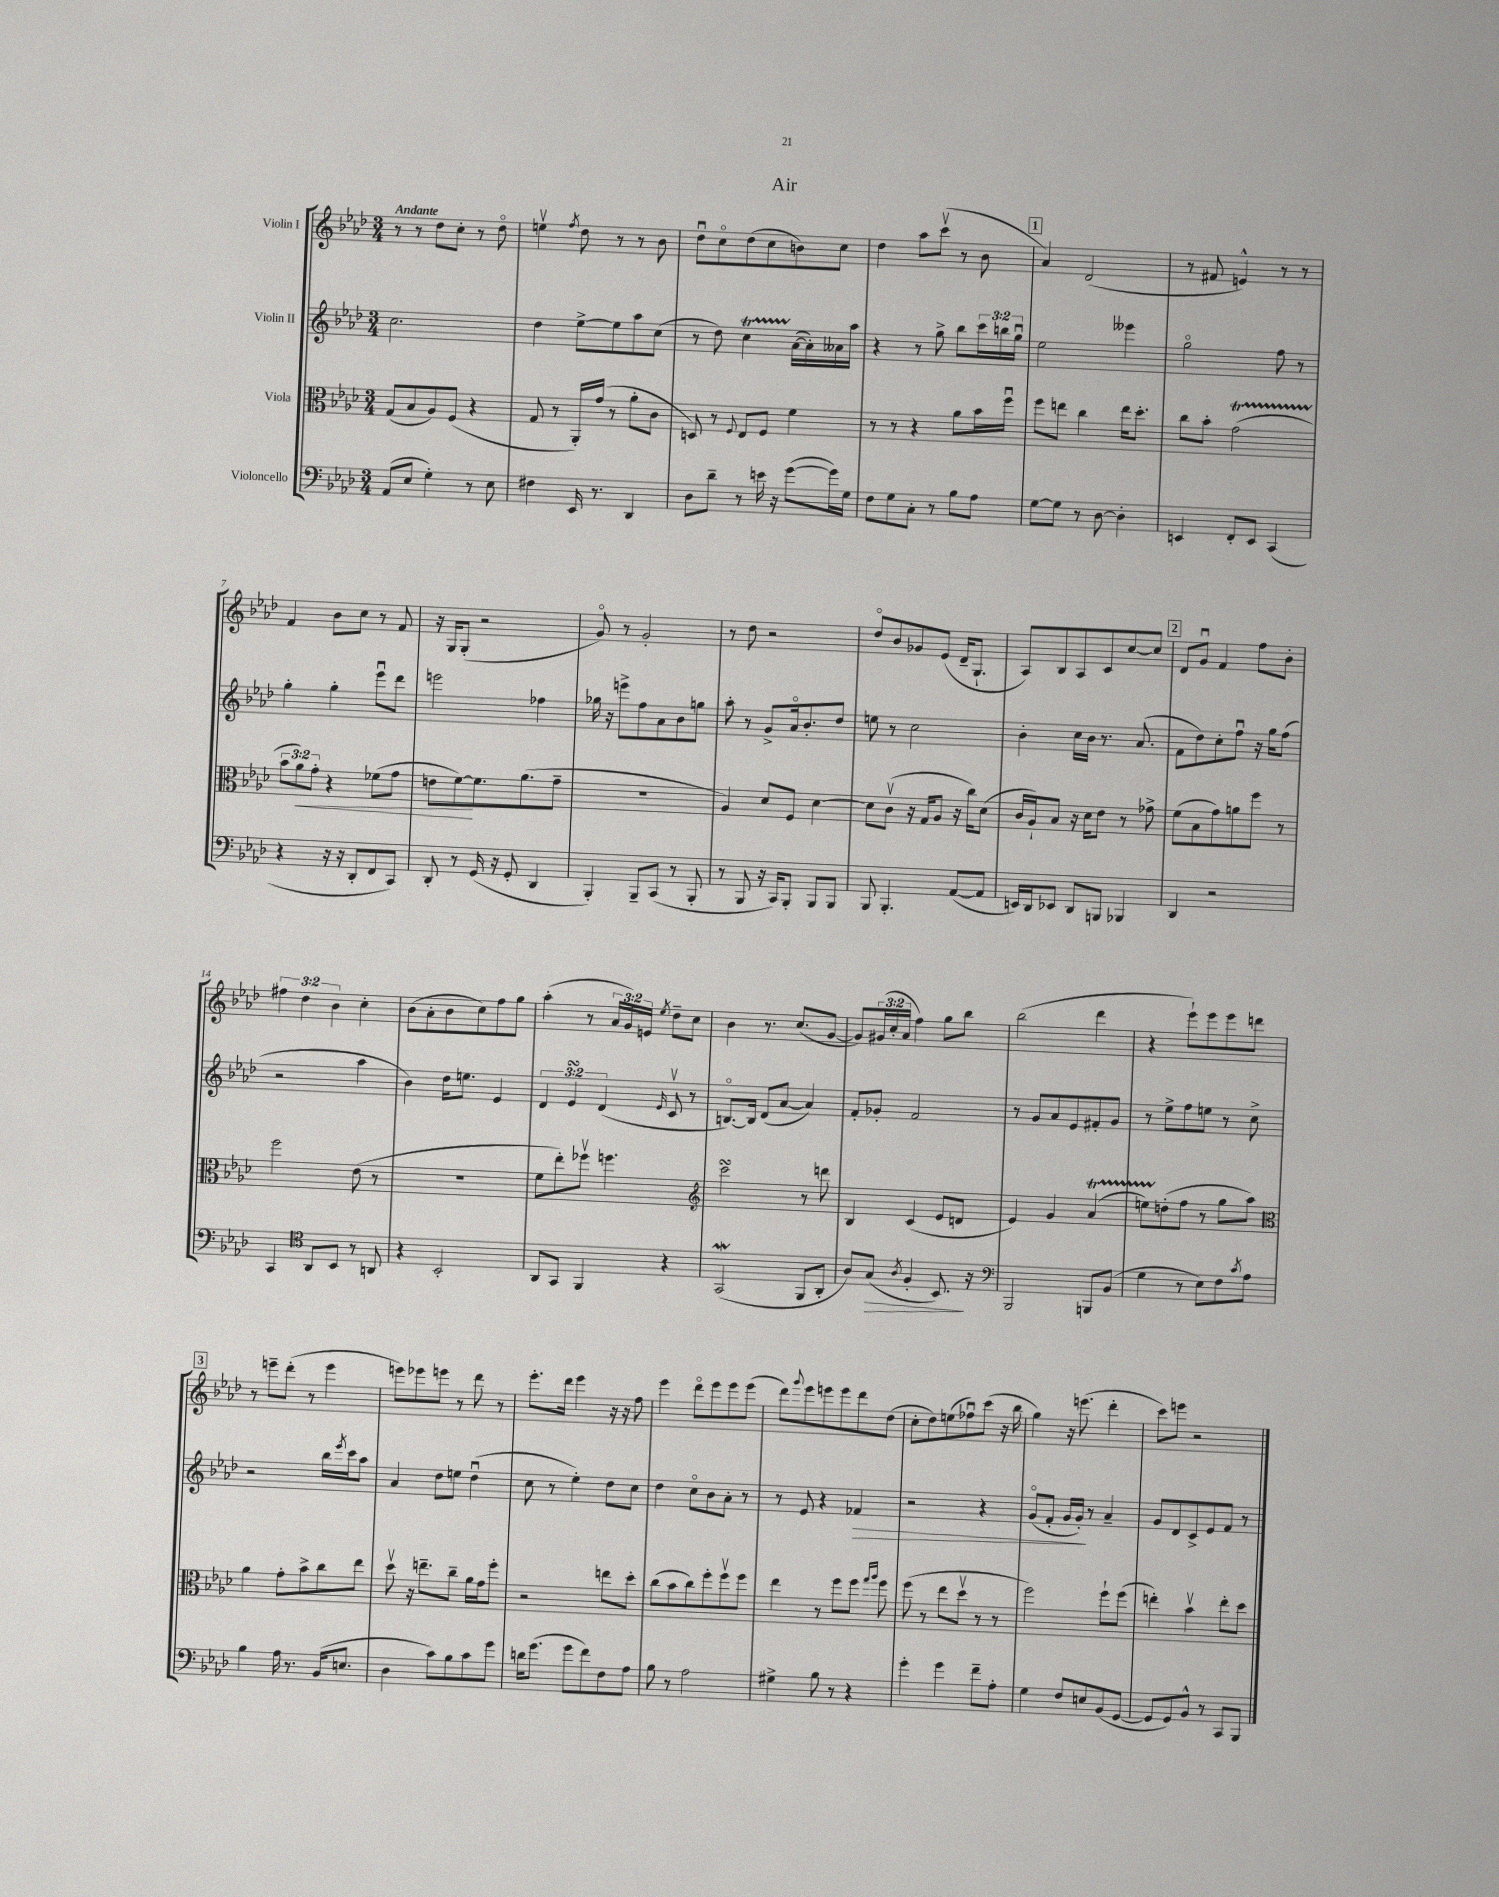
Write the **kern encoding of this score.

**kern	**dynam	**kern	**dynam	**kern	**dynam	**kern
*part4	*part4	*part3	*part3	*part2	*part2	*part1
*staff4	*staff4	*staff3	*staff3	*staff2	*staff2	*staff1
*I"Violoncello	*	*I"Viola	*	*I"Violin II	*	*I"Violin I
*clefF4	*	*clefC3	*	*clefG2	*	*clefG2
*k[b-e-a-d-]	*	*k[b-e-a-d-]	*	*k[b-e-a-d-]	*	*k[b-e-a-d-]
*M3/4	*	*M3/4	*	*M3/4	*	*M3/4
=1	=1	=1	=1	=1	=1	=1
!	!	!	!	!	!	!LO:TX:a:B:t=Andante
(8AA-/L	.	(8G/L	.	2.cc\	.	8r
8E-/J	.	8B-/	.	.	.	8r
4G'\)	.	8A-/)	.	.	.	8dd-\L
.	.	(8F/J	.	.	.	8cc'\J
8r	.	4r	.	.	.	8r
8E-\	.	.	.	.	.	8dd-\
=2	=2	=2	=2	=2	=2	=2
4F#X\	.	8G/	.	4dd-\	.	4eenv\
.	.	8r	.	.	.	.
.	.	.	.	.	.	8qff/
16EE-/	.	16AA-'/LL)	.	[8ee-^\L	.	8dd-\
8.r	.	(16g/JJ	.	.	.	.
.	.	8r	.	8ee-\]	.	8r
4DD-/	.	8a-'\L	.	8aa-\	.	8r
.	.	8c\J	.	(8cc\J	.	8b-\
=3	=3	=3	=3	=3	=3	=3
8D-\L	.	8Dn/)	.	8r	.	8dd-u\L
8d-~\J	.	8r	.	8dd-\)	.	8cc\
.	.	8qqF/	.	.	.	.
8r	.	8E-/L	.	4cct\	.	(8dd-\
16en\	.	8F/J	.	.	.	8cc\
16r	.	.	.	.	.	.
([8g\L	.	4f\	.	([16a-\LL	.	8bn\)
.	.	.	.	16a-'\])	.	.
16g\L])	.	.	.	16a--X\	.	8cc\J
16G\JJ	.	.	.	16aa-\JJ	.	.
=4	=4	=4	=4	=4	=4	=4
8F\L	.	8r	.	4r	.	4dd-\
8G\	.	8r	.	.	.	.
8C'\J	.	4r	.	8r	.	8aa-\L
8r	.	.	.	8gg^\	.	(8cccv\J
8B-\L	.	8a-\L	.	8bb-\L	.	8r
8A-\J	.	16b-\L	.	24ccc\L	.	8b-\
.	.	.	.	24bbn\	.	.
.	.	16ffu\JJ	.	.	.	.
.	.	.	.	24ggu\JJ	.	.
!!LO:REH:place=s1:t=1
=5	=5	=5	=5	=5	=5	=5
[8G\L	.	8ff\L	.	2ee-\	.	4a-/)
8G\J]	.	8een\J	.	.	.	.
8r	.	4cc\	.	.	.	(2d-/
[8D-\	.	.	.	.	.	.
4D-'\]	.	16ee\KL	.	4eee--X\	.	.
.	.	8.dd-'\J	.	.	.	.
=6	=6	=6	=6	=6	=6	=6
4EEn/	.	8cc\L	.	2gg\	.	8r
.	.	8b-'\J	.	.	.	8f#X/
8FF'/L	.	(2gt\	.	.	.	4en^^/)
8EE/J	.	.	.	.	.	.
(4CC/	.	.	.	8ff\	.	8r
.	.	.	.	8r	.	8r
!!LO:LB:g=z
=7	=7	=7	=7	=7	=7	=7
4r	.	12b-\L	.	4gg'\	.	4f/
!	!	!	!LO:HP:b	!	!	!
.	.	12a-\)	<	.	.	.
.	.	12g'\J	.	.	.	.
16r	.	4r	.	4gg'\	.	8b-\L
16r	.	.	.	.	.	.
8DD-'/L	.	.	.	.	.	8cc\J
8FF/	.	(8f-X\L	.	8eee-u\L	.	8r
8CC/J)	.	8g\J	.	8ddd-\J	.	8f/
=8	=8	=8	=8	=8	=8	=8
8DD-'/	.	8en\L	.	2eeen\	.	16r
.	.	.	.	.	.	16G/KL
8r	.	[8f\)	.	.	.	(8G'/J
(16GG/	.	8.f\]	[	.	.	2r
16r	.	.	.	.	.	.
8GG'/	.	.	.	.	.	.
.	.	(8.a-\	.	.	.	.
4DD-/	.	.	.	4ff-X\	.	.
.	.	8g~\J	.	.	.	.
=9	=9	=9	=9	=9	=9	=9
4BBB-'/)	.	2.r	.	16gg-X\	.	8g/)
.	.	.	.	16r	.	.
.	.	.	.	8eeen^\L	.	8r
8BBB-~/L	.	.	.	8ff\	.	2g'/
(8CC/J	.	.	.	8a-\	.	.
8r	.	.	.	8b-\	.	.
8BBB-'/	.	.	.	8ggn\J	.	.
=10	=10	=10	=10	=10	=10	=10
8r	.	4A-/)	.	8aa-'\	.	8r
8BBB-/	.	.	.	8r	.	8dd-\
16r	.	8d-/L	.	8g^/L	.	2r
16CC/KL)	.	.	.	.	.	.
8BBB-'/J	.	8F/J	.	16a-/k	.	.
.	.	.	.	8.b-'/	.	.
8BBB-/L	.	[4d-\	.	.	.	.
8BBB-/J	.	.	.	8dd-/J	.	.
=11	=11	=11	=11	=11	=11	=11
8BBB-/	.	8d-\L]	.	8een\	.	8dd-/L
4.BBB-'/	.	(8cv\J	.	8r	.	8b-/
.	.	16r	.	2cc\	.	8g-X/
.	.	16G/KL	.	.	.	.
.	.	8A-/J	.	.	.	(8e-/J
([8AA-/L	.	16r	.	.	.	16d-~/KL
.	.	16cc\KL)	.	.	.	8.G`/J
8AA-/J]	.	(8d-\J	.	.	.	.
=12	=12	=12	=12	=12	=12	=12
16EEn/LL)	.	16c/LL	.	4b-'\	.	8A-/L)
16DD-/J	.	16A-`/J)	.	.	.	.
8EE-X/J	.	8B-/J	.	.	.	8B-/
8DD-/L	.	16r	.	16cc\LL	.	8A-/
.	.	16d-\KL	.	16b-\JJ	.	.
8BBBn/J	.	8e-\J	.	8.r	.	8c/
4BBB-X/	.	8r	.	.	.	[8cc/
.	.	.	.	(8.a-/	.	.
.	.	8g-X^\	.	.	.	8cc/J]
!!LO:REH:place=s1:t=2
=13	=13	=13	=13	=13	=13	=13
4DD-/	.	(8f\L	.	8f\L	.	8d-/L
.	.	8B-\	.	8dd-\)	.	8gu/J
2r	.	8g\)	.	8cc'\	.	4f/
.	.	8an\	.	8ffu\J	.	.
.	.	8ff\J	.	16r	.	8ff\L
.	.	.	.	16gg\KL	.	.
.	.	8r	.	(8ff\J	.	8b-'\J
!!LO:LB:g=z
=14	=14	=14	=14	=14	=14	=14
4CC/	.	2ff\	.	2r	.	6ff#X\
.	.	.	.	.	.	6dd-\
*clefC4	*	*	*	*	*	*
8AA-/L	.	.	.	.	.	.
.	.	.	.	.	.	6b-\
8BB-/J	.	.	.	.	.	.
8r	.	(8e-\	.	4aa-\	.	4cc'\
8AAn/	.	8r	.	.	.	.
=15	=15	=15	=15	=15	=15	=15
4r	.	2.r	.	4b-\)	.	(8b-\L
.	.	.	.	.	.	8a-'\
2BB-'/	.	.	.	16dd-\KL	.	8b-\
.	.	.	.	8.een\J	.	.
.	.	.	.	.	.	8cc\)
.	.	.	.	4e-/	.	8ff\
.	.	.	.	.	.	8gg\J
=16	=16	=16	=16	=16	=16	=16
8AA-/L	.	8f\L	.	6d-/	.	(4aa-'\
8GG/J	.	8ee-'\)	.	.	.	.
.	.	.	.	6e-sSSS/	.	.
4FF/	.	8ff-Xv\J	.	.	.	8r
.	.	.	.	(6d-/	.	.
.	.	4.ffn\	.	.	.	24a-/LL
.	.	.	.	.	.	24g/)
.	.	.	.	.	.	24en/JJ
.	.	.	.	16qqe-/	.	8qee-/
4r	.	.	.	8cv/	.	8dd-~\L
.	.	.	.	8r	.	8cc\J
=17	=17	=17	=17	=17	=17	=17
*	*	*clefG2	*	*	*	*
(2GGW/	.	2cccsSsS\	.	[8.Bn/L)	.	4b-\
.	.	.	.	16B/Jk]	.	.
.	.	.	.	(8d-/L	.	8.r
.	.	.	.	[8a-/J	.	.
.	.	.	.	.	.	(8.cc/L
8FF/L	.	8r	.	4a-/])	.	.
8AA-'/J	.	8dddn\	.	.	.	[8g/J
=18	=18	=18	=18	=18	=18	=18
8A-/L)	.	4B-/	.	8f'/L	.	8g/L])
!	!LO:HP:b	!	!	!	!	!
(8G/J	>	.	.	8g-X'/J	.	(24g#X/L
.	.	.	.	.	.	24cc'/
.	.	.	.	.	.	24a-/JJ
8qA-/	.	.	.	.	.	.
4F'/	.	(4c/	.	2f/	.	4ff\)
8.BB-/)	.	8e-/L	.	.	.	8gg\L
.	.	8dn/J	.	.	.	8bb-\J
16r	]	.	.	.	.	.
=19	=19	=19	=19	=19	=19	=19
*clefF4	*	*	*	*	*	*
2BBB-/	.	4e-/)	.	8r	.	(2bb-\
.	.	.	.	8g/L	.	.
.	.	4g/	.	8a-/	.	.
.	.	.	.	8e-/	.	.
8BBBn/L	.	(4a-T/	.	8f#X'/	.	4ddd-\
(8BB-/J	.	.	.	8g/J	.	.
=20	=20	=20	=20	=20	=20	=20
4G\	.	8eenTTT\L)	.	8r	.	4r
.	.	(8ddn'\	.	8ee-^\L	.	.
8r	.	8ff\J	.	8ff\	.	8eee-`\L)
8E-\L)	.	8r	.	8een\J	.	8eee-\
8F\	.	8gg\L	.	8r	.	8eee-\
8qc/	.	.	.	.	.	.
8A-\J	.	8aa-\J)	.	8cc^\	.	8dddn\J
!!LO:LB:g=z
!!LO:REH:place=s1:t=3
=21	=21	=21	=21	=21	=21	=21
*	*	*clefC3	*	*	*	*
4B-\	.	4a-\	.	2r	.	8r
.	.	.	.	.	.	8eeen~\L
16A-\	.	8g'\L	.	.	.	(8ddd-'\J
8.r	.	.	.	.	.	.
.	.	8b-^\	.	.	.	8r
(16BB-/KL	.	8cc\	.	16bb-\LL	.	4eee\
.	.	.	.	8qeee-/	.	.
8.En/J	.	.	.	16ccc\J	.	.
.	.	8ee-\J	.	8aa-\J	.	.
=22	=22	=22	=22	=22	=22	=22
4D-\	.	8dd-v\	.	4a-/	.	8eeen\L)
.	.	16r	.	.	.	8eee-X\
.	.	8.een~\L	.	.	.	.
8c\L)	.	.	.	8dd-\L	.	8eeen\J
8B-\	.	8cc~\J	.	8een\J	.	8r
8c\	.	16a-\LL	.	(4dd-u\	.	8ddd-\
.	.	16g\J	.	.	.	.
8g\J	.	8ff'\J	.	.	.	8r
=23	=23	=23	=23	=23	=23	=23
16dn\KL	.	2r	.	8cc\	.	8.eee-'\L
(8.g\J	.	.	.	.	.	.
.	.	.	.	8r	.	.
.	.	.	.	.	.	16ddd-\Jk
8g\L	.	.	.	4ee-'\)	.	4eee-\
8f\)	.	.	.	.	.	.
8F\	.	8een\L	.	8dd-\L	.	16r
.	.	.	.	.	.	16r
8A-\J	.	8dd-'\J	.	8cc\J	.	8ff\
=24	=24	=24	=24	=24	=24	=24
8B-\	.	(8cc\L	.	4dd-\	.	4eee-\
8r	.	8b-\	.	.	.	.
2A-\	.	8cc\)	.	8cc\L	.	8ddd-\L
.	.	8ff'\	.	8b-\	.	8eee-\
.	.	8ffv\	.	8a-'\J	.	8eee-\
.	.	8ff\J	.	8r	.	(8eee-\J
=25	=25	=25	=25	=25	=25	=25
4G#X^\	.	4ee-\	.	8r	.	8ddd-\L)
.	.	.	.	.	.	8qqggg/
.	.	.	.	8e-/	.	8eee-\
8B-\	.	8r	.	4r	.	8eeen\
8r	.	8ff\L	.	.	.	8eee\
!	!	!	!	!	!LO:HP:b	!
4r	.	8ff\J	.	4f-X/	>	8ddd-\
.	.	16qqgg/LL	.	.	.	.
.	.	16qqaa-/JJ	.	.	.	.
.	.	8ff\	.	.	.	(8dd-\J
=26	=26	=26	=26	=26	=26	=26
4g'\	.	(8ff\	.	2r	.	8cc'\L
.	.	8r	.	.	.	8dd-\)
4g\	.	8ee-\L	.	.	.	(8een\
.	.	8dd-v\J	.	.	.	8ff-Xu\)
8f~\L	.	8r	.	4r	.	(8ccc\J
8A-'\J	.	8r	.	.	.	16r
.	.	.	.	.	.	16bb-\
=27	=27	=27	=27	=27	=27	=27
4G\	.	2ff\)	.	(8g/L	.	4gg\)
.	.	.	.	8f'/J	.	.
8F/L	.	.	.	16g/LL	.	16r
.	.	.	.	16g'/JJ)	.	(8.eeen\
8En/	.	.	.	8r	]	.
(8BB-/	.	8ff`\L	.	4a-~/	.	4ddd-'\
[8GG/J	.	(8ff\J	.	.	.	.
=28	=28	=28	=28	=28	=28	=28
8GG/L]	.	4een'\)	.	8g/L	.	8ccc\L)
8GG/)	.	.	.	8d-/	.	8eeen\J
8BB-^^/J	.	4b-v\	.	8c^/	.	2r
8r	.	.	.	8e-/	.	.
8CC/L	.	8ee'\L	.	8f/J	.	.
8BBB-/J	.	8dd-\J	.	8r	.	.
==	==	==	==	==	==	==
*-	*-	*-	*-	*-	*-	*-
